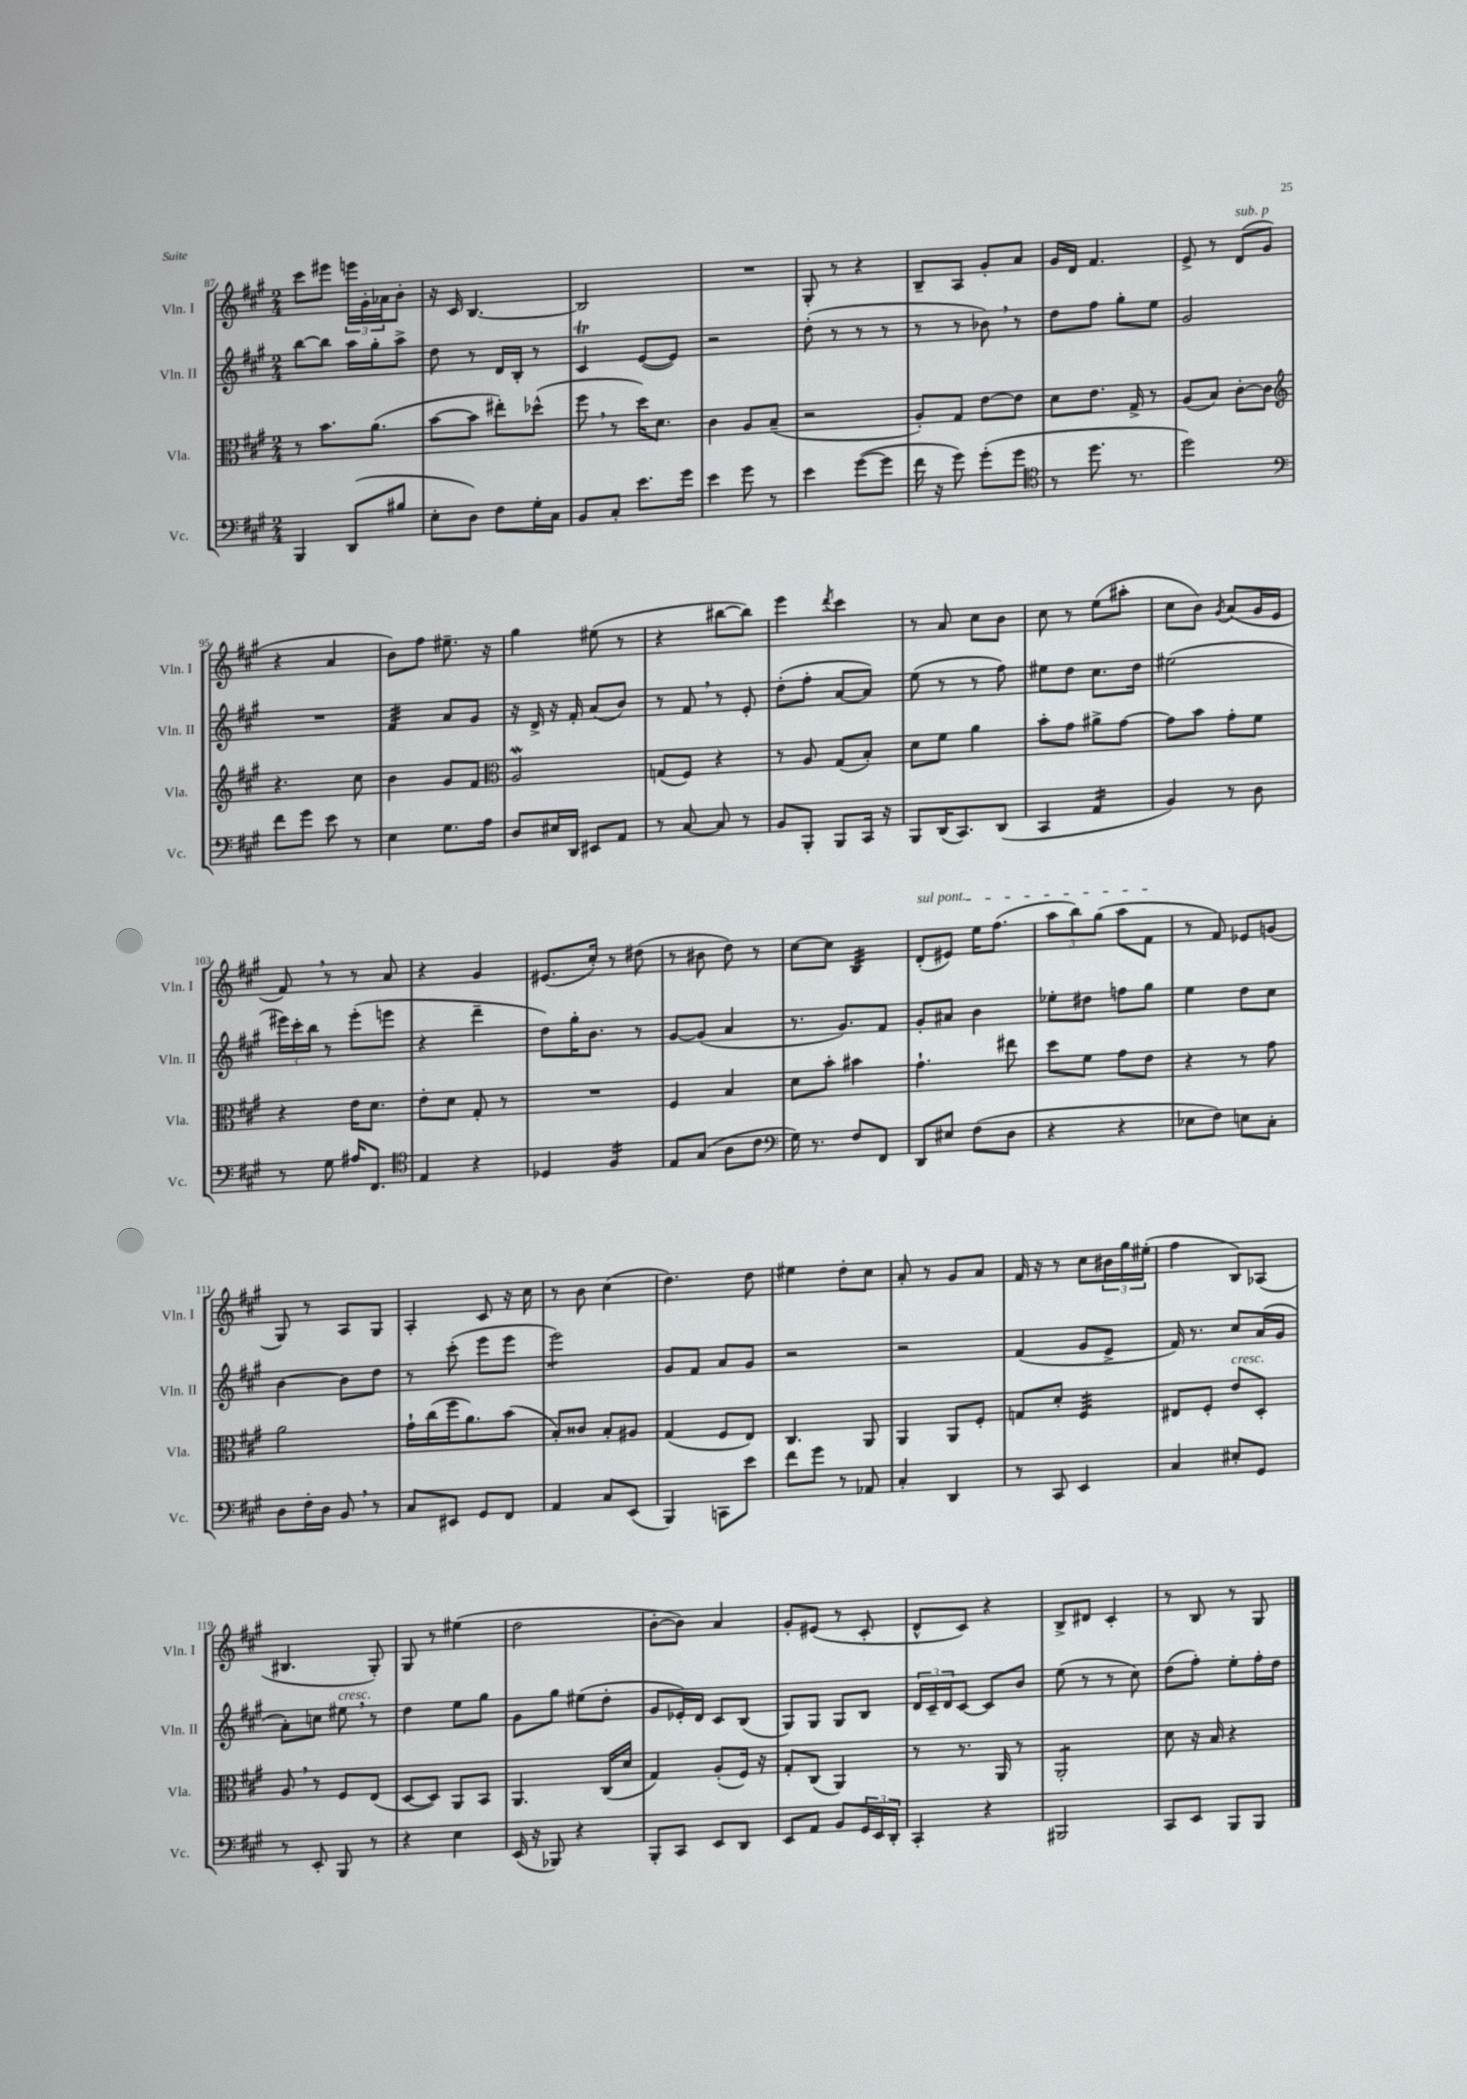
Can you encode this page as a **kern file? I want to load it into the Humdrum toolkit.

**kern	**kern	**kern	**kern
*staff4	*staff3	*staff2	*staff1
*clefF4	*clefC3	*clefG2	*clefG2
*k[f#c#g#]	*k[f#c#g#]	*k[f#c#g#]	*k[f#c#g#]
*M2/4	*M2/4	*M2/4	*M2/4
4BBB	8r	[8bb	8ccc#
.	8.b	8bb]	8eee#
(8DD	.	16aa	24eee
.	.	.	24g#'
.	(8.a	16gg#'	.
.	.	.	24a-
8B#	.	8aa^	8b'
=	=	=	=
8E'	[8b	8dd	16r
.	.	.	16c#
8D)	8b]	8r	[4.B
8F#	8ee#')	16d	.
.	.	16B'	.
16G#'	(8dd-^^	8r	.
16C#	.	.	.
=	=	=	=
8BB	8ff#	4c#	2B]
8C#'	8r	.	.
8.e	16dd)	([8e	.
.	8.d	.	.
.	.	8e])	.
16g#	.	.	.
=	=	=	=
4e	4c#	2r	2r
8g#	8A	.	.
8r	(8B~	.	.
=	=	=	=
4e	2r	(8dd'	8G#'
.	.	8r	8r
([8g#	.	8r	4r
8g#]	.	8r	.
=	=	=	=
16f#	8A')	8r	8B~
16r	.	.	.
8g#)	8G#	8r	8A
(8g#'	[8e	8b-)	8g#'
8g#	8e]	8r	8a
=	=	=	=
*clefC4	*	*	*
8r	8d	8dd	16g#
.	.	.	16d
8.dd	8.e	8ff#	4.f#
.	.	8gg#'	.
8.r	16G#^	.	.
.	8r	8ee	.
=	=	=	=
2dd)	(8A	2g#	8e^
.	8B)	.	8r
.	[8c#'	.	(8d
.	8c#]	.	8g#
=	=	=	=
*clefF4	*clefG2	*	*
8f#	4.r	2r	4r
8g#	.	.	.
8e	.	.	4a
8r	8cc#	.	.
=	=	=	=
4E	4b	4f#	8b)
.	.	.	8ff#
8.G#	8g#	8a	8.ee#~
.	8f#	8g#	.
16A	.	.	16r
=	=	=	=
*	*clefC3	*	*
8D	2A	16r	4gg#
.	.	16d^	.
16E#	.	16r	.
16DD	.	16f#'	.
8EE#	.	(8a	(8ee#
8AA	.	8b)	8r
=	=	=	=
8r	(8G	8r	4r
[8C#	8F#)	8f#	.
8C#]	4r	8r	[8bb#
8r	.	8e'	8bb#])
=	=	=	=
8BB	8r	(8dd'	4eee
8BBB'	8A	8ff#'	.
.	.	.	8qddd
8BBB	(8G#	[8a	4ccc#
16CC#	8B')	8a])	.
16r	.	.	.
=	=	=	=
8BBB	8d	(8ee	8r
(16DD	8f#	8r	8a
8.CC#)	.	.	.
.	4a	8r	8cc#
(8DD	.	8ff#)	8b
=	=	=	=
4CC#	8b'	8ee#	8cc#
.	8g#	8dd	8r
4AA	8a#^	8.cc#	(8ee
.	[8g#	.	8aa#'
.	.	16dd	.
=	=	=	=
4BB)	8g#]	(2ee#	8cc#
.	8b	.	8b)
.	.	.	8qg#
8r	8g#'	.	(8a
8D	8f#	.	16g#
.	.	.	16e
=	=	=	=
8r	4r	24eee#)	8f#)
.	.	24ccc#'	.
.	.	24bb	.
8G#	.	8r	8r
16A#	16e	(8eee#'	8r
8.FF#	8.d	.	.
.	.	8eee	8a
=	=	=	=
*clefC4	*	*	*
4E	8e'	4r	4r
.	8d	.	.
4r	8G#'	4ddd~	4g#
.	8r	.	.
=	=	=	=
4D-	2r	8dd)	(8.e#
.	.	16gg#'	.
.	.	8.b	16cc#')
4F#	.	.	8r
.	.	8r	(8dd#
=	=	=	=
8E	4F#	[8g#	8r
(8G#	.	(8g#]	8b#
8A	4B	4a	8dd)
8c#	.	.	8r
=	=	=	=
*clefF4	*	*	*
16G#)	8d	8.r	[8cc#
8.r	.	.	.
.	8b'	.	8cc#]
.	.	8.g#)	.
8F#	4b#	.	4B
8FF#	.	8f#	.
=	=	=	=
8DD	4.g#`	8g#'	(8d'
8E#	.	8a#	8e#)
(8F#	.	4b	16ee
.	.	.	(8.ff#
8D	8ee#	.	.
=	=	=	=
4r	8dd	8ee-'	12aa
.	.	.	12bb)
.	8f#	8dd#	.
.	.	.	(12gg#
4r	8g#	8ff	8aa
.	8e	8gg#	8f#
=	=	=	=
8E-	4r	4ee	8r
8F#)	.	.	8f#)
8E	8r	8dd	8e-
8C#'	8g#	8cc#	(8g
=	=	=	=
8D	2a	[4b	8G#)
16F#'	.	.	8r
16D	.	.	.
8BB	.	8b]	8A
8r	.	8dd	8G#
=	=	=	=
8C#	16g#`	8r	4A'
.	(16cc#	.	.
8EE#	16ff#	(8ccc#'	.
.	8.a)	.	.
8GG#	.	8eee	8c#
8FF#	(8b	8eee	16r
.	.	.	16cc#
=	=	=	=
4AA	8B')	2eee)	8r
.	8c##	.	8b
8C#	8B'	.	(4cc#
(8EE	8A#	.	.
=	=	=	=
4BBB)	(4G#	8g#	4.dd)
.	.	8f#	.
8CC	8F#	8a	.
8e	8E)	8g#	8dd
=	=	=	=
8f#	4.C#	2r	4ee#
8g#	.	.	.
8r	.	.	8dd'
8AA-	8AA	.	8cc#
=	=	=	=
4C#'	4AA	2r	8a'
.	.	.	8r
4DD	8AA	.	8g#
.	8F#'	.	8a
=	=	=	=
8r	8G	(4f#	16f#
.	.	.	16r
8CC#	8d'	.	8r
4EE	4F#	8g#	8cc#
.	.	8e^	24b#
.	.	.	24gg#
.	.	.	(24ee#'
=	=	=	=
4C#	8E#	16f#)	4ff#
.	.	8.r	.
.	8F#'	.	.
8E#'	8e	8cc#	8B)
8GG#	8D'	(16a	(8A-
.	.	16g#	.
=	=	=	=
8r	8A	8a')	4.B#
8EE'	8r	8cc	.
8BBB	8F#	8ee#	.
8r	(8E	8r	8G#')
=	=	=	=
4r	[8D	4dd	8G#
.	8D])	.	8r
4E	8AA	8ee	(4ee#
.	8BB	8gg#	.
=	=	=	=
(16EE	4.AA	8g#	2dd
16r	.	.	.
8BBB-)	.	8gg#	.
4r	.	(8ee#	.
.	(16C#	8dd'	.
.	16d	.	.
=	=	=	=
8BBB'	4G#)	8g#	[8b'
8CC#	.	16e-')	8b])
.	.	16d	.
8EE	(8A'	8c#	4a
8DD	16F#)	(8B	.
.	16r	.	.
=	=	=	=
8EE	8G#'	8G#)	8g#'
8AA	(8C#	8G#	(8e#
8BB	4AA)	8G#	8r
24GG#	.	8B	8c#'
24EE	.	.	.
24DD'	.	.	.
=	=	=	=
4CC#'	8r	24d	8d^^
.	.	24c#~	.
.	.	24d	.
.	8.r	[8c#	8c#)
4r	.	8c#]	4r
.	16AA	.	.
.	8r	8b	.
=	=	=	=
2BBB#	2AA'	(8ee	8B^
.	.	8r	8d#
.	.	8r	4c#'
.	.	8cc#)	.
=	=	=	=
8CC#	8d	(8dd	8r
8EE	16r	8ff#')	8B
.	16B	.	.
8BBB	4r	8ee'	8r
8BBB	.	16ff#'	8G#
.	.	16dd	.
==	==	==	==
*-	*-	*-	*-
